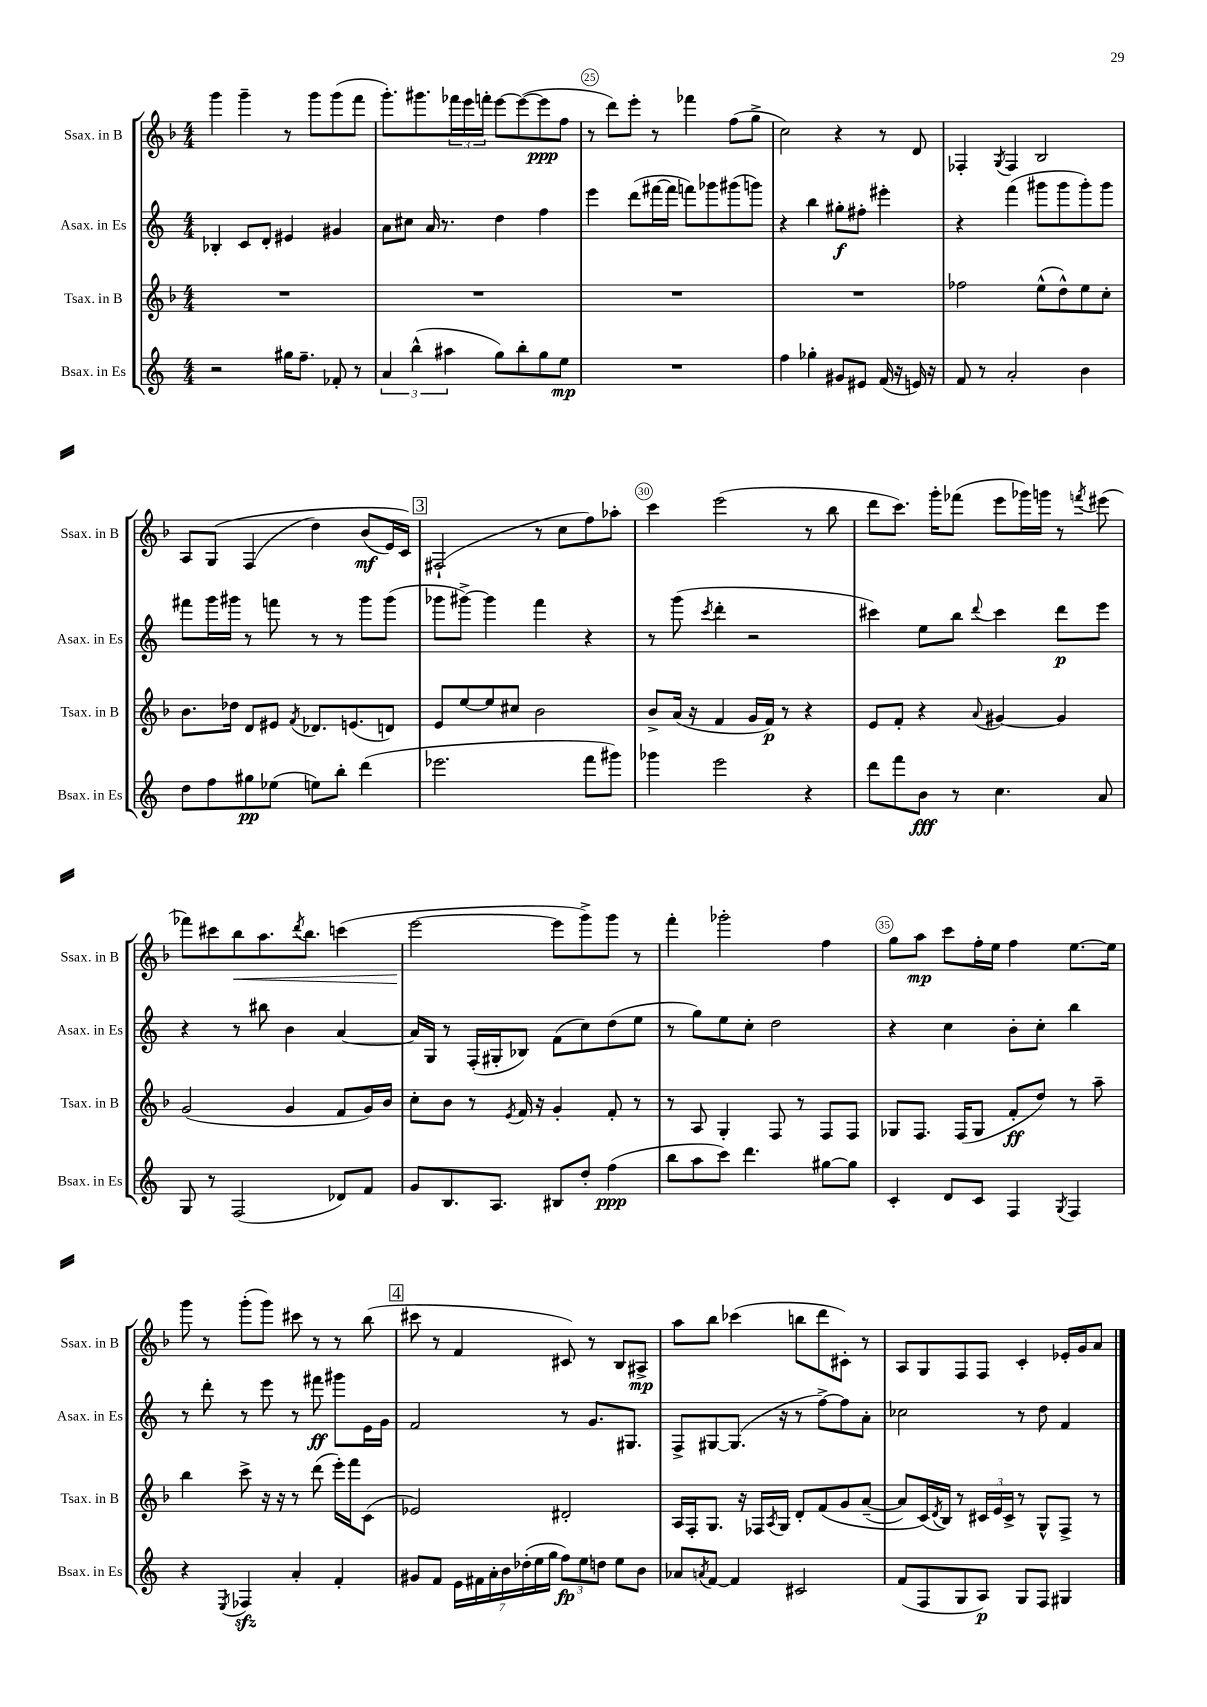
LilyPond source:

<<
\new StaffGroup <<
\new Staff = "s0" \with { instrumentName = "Ssax. in B" shortInstrumentName = "Ssax. in B" } {
    \clef treble \key f \major \numericTimeSignature \time 4/4
    g'''4 g'''4-- r8 g'''8 g'''8( f'''8 |
    g'''8.-.) gis'''8. \tuplet 3/2 { fes'''16 e'''16 f'''16-. } e'''8~ e'''8~( e'''8\ppp f''8 |
    r8 d'''8) e'''8-. r8 fes'''4 f''8( g''8-> |
    c''2) r4 r8 d'8 |
    fes4-. \acciaccatura { g8 } fes4 bes2 |
    a8 g8\( f4( d''4) bes'8\mf( e'16) c'16\) |
    \mark \markup { \box "3" } fis2-!( r8 c''8 f''8) aes''8-. |
    c'''4 e'''2( r8 bes''8 |
    d'''8 c'''8.) g'''16-. fes'''8( e'''8 ges'''16) g'''16 r8 \acciaccatura { f'''8 } eis'''8( |
    fes'''8) cis'''8 bes''8\< a''8. \acciaccatura { d'''8 } bes''8. c'''4( |
    e'''2~\! e'''8 g'''8->) g'''8 r8 |
    f'''4-. ges'''2-. f''4 |
    g''8 a''8\mp c'''8 f''16-. e''16 f''4 e''8.~ e''16 |
    g'''8 r8 g'''8-.( g'''8) cis'''8 r8 r8 bes''8( |
    \mark \markup { \box "4" } cis'''8 r8 f'4 cis'8) r8 bes8 ais8->\mp |
    a''8 bes''8 ces'''4( b''8 d'''8 cis'8-.) r8 |
    a8 g8 f8 f8 c'4-. ees'16-. g'16 a'8 \bar "|." |
}
\new Staff = "s1" \with { instrumentName = "Asax. in Es" shortInstrumentName = "Asax. in Es" } {
    \clef treble \key c \major \numericTimeSignature \time 4/4
    bes4-. c'8 d'8-. eis'4 gis'4 |
    a'8 cis''8 a'16 r8. d''4 f''4 |
    e'''4 d'''8( fis'''16~ fis'''16 f'''8) ges'''8 gis'''8( g'''8) |
    r4 b''4 gis''8-.\f fis''8-. eis'''4-. |
    r4 f'''4( gis'''8 gis'''8 gis'''8-.) gis'''8 |
    fis'''8 g'''16 gis'''16 r8 f'''8 r8 r8 gis'''8 gis'''8( |
    \mark \markup { \box "3" } ges'''8 gis'''8~->) gis'''4 f'''4 r4 |
    r8 g'''8( \acciaccatura { c'''8 } d'''4-. r2 |
    cis'''4) e''8 b''8 \appoggiatura { d'''8 } cis'''4 d'''8\p e'''8 |
    r4 r8 bis''8 b'4 a'4~ |
    a'16 g16 r8 f16-.( gis16-. bes8) f'8( c''8) d''8( e''8 |
    r8 g''8) e''8 c''8-. d''2 |
    r4 c''4 b'8-. c''8-. b''4 |
    r8 d'''8-. r8 e'''8 r8 fis'''8\ff gis'''8 e'16 g'16 |
    \mark \markup { \box "4" } f'2 r8 g'8. gis8. |
    f8-> gis8~ gis8.( r16 r8 f''8~->) f''8 a'8-. |
    ces''2 r8 d''8 f'4 \bar "|." |
}
\new Staff = "s2" \with { instrumentName = "Tsax. in B" shortInstrumentName = "Tsax. in B" } {
    \clef treble \key f \major \numericTimeSignature \time 4/4
    R1 |
    R1 |
    R1 |
    R1 |
    fes''2 e''8-^( d''8-^) e''8 c''8-. |
    bes'8. des''16 d'8 eis'8 \acciaccatura { f'8 } des'8. e'8.( d'8) |
    \mark \markup { \box "3" } e'8 e''8~ e''8 cis''8 bes'2 |
    bes'8-> a'16( r16 f'4 g'16 f'16\p) r8 r4 |
    e'8 f'8-. r4 \appoggiatura { a'8 } gis'4~ gis'4 |
    g'2( g'4 f'8 g'16) bes'16 |
    c''8-. bes'8 r8 \acciaccatura { e'8 } f'16 r16 g'4-. f'8-. r8 |
    r8 a8 g4-. f8 r8 f8 f8 |
    ges8 f8. f16( ges8 f'8-.\ff d''8) r8 a''8-- |
    bes''4 c'''8-> r16 r16 r8 d'''8( e'''16-.) f'''16 c'8( |
    \mark \markup { \box "4" } ees'2) dis'2-. |
    a16 f16-. g8. r16 fes16 \acciaccatura { a8 } g16 d'8-. f'8\( g'8 a'8~--( |
    a'8) c'16(\) \acciaccatura { d'8 } bes16) r8 \tuplet 3/2 { cis'16 e'16 cis'16-> } r8 g8-^ f8-> r8 \bar "|." |
}
\new Staff = "s3" \with { instrumentName = "Bsax. in Es" shortInstrumentName = "Bsax. in Es" } {
    \clef treble \key c \major \numericTimeSignature \time 4/4
    r2 gis''16 f''8.-- fes'8-. r8 |
    \tuplet 3/2 { a'4 b''4-^( ais''4 } g''8) b''8-. g''8 e''8\mp |
    R1 |
    f''4 ges''4-. gis'8 eis'8 f'16( r16 e'16) r16 |
    f'8 r8 a'2-. b'4 |
    d''8 f''8 gis''8\pp ees''8( e''8) b''8-. d'''4( |
    \mark \markup { \box "3" } ees'''2. f'''8 gis'''8) |
    ges'''4 e'''2 r4 |
    d'''8 f'''8 b'8\fff r8 c''4. a'8 |
    g8 r8 f2( des'8) f'8 |
    g'8 b8. a8. bis8 d''8-. f''4\ppp( |
    b''8 a''8 c'''8) d'''4. gis''8~ gis''8 |
    c'4-. d'8 c'8 f4 \acciaccatura { g8 } f4 |
    r4 \acciaccatura { e8 } fes4\sfz a'4-. f'4-. |
    \mark \markup { \box "4" } gis'8 f'8 \tuplet 7/4 { e'16 fis'16 a'16-. b'16 des''16-.( e''16 g''16 } \tuplet 3/2 { f''8\fp) e''8 d''8 } e''8 b'8 |
    aes'8 \acciaccatura { a'8 } f'8~ f'4 cis'2 |
    f'8( f8 g8 a8\p) g8 f8 gis4 \bar "|." |
}
>>
>>
\layout { \context { \Score currentBarNumber = #23 \override BarNumber.break-visibility = ##(#f #t #t) barNumberVisibility = #(every-nth-bar-number-visible 5) \override BarNumber.stencil = #(make-stencil-circler 0.1 0.3 ly:text-interface::print) } }
